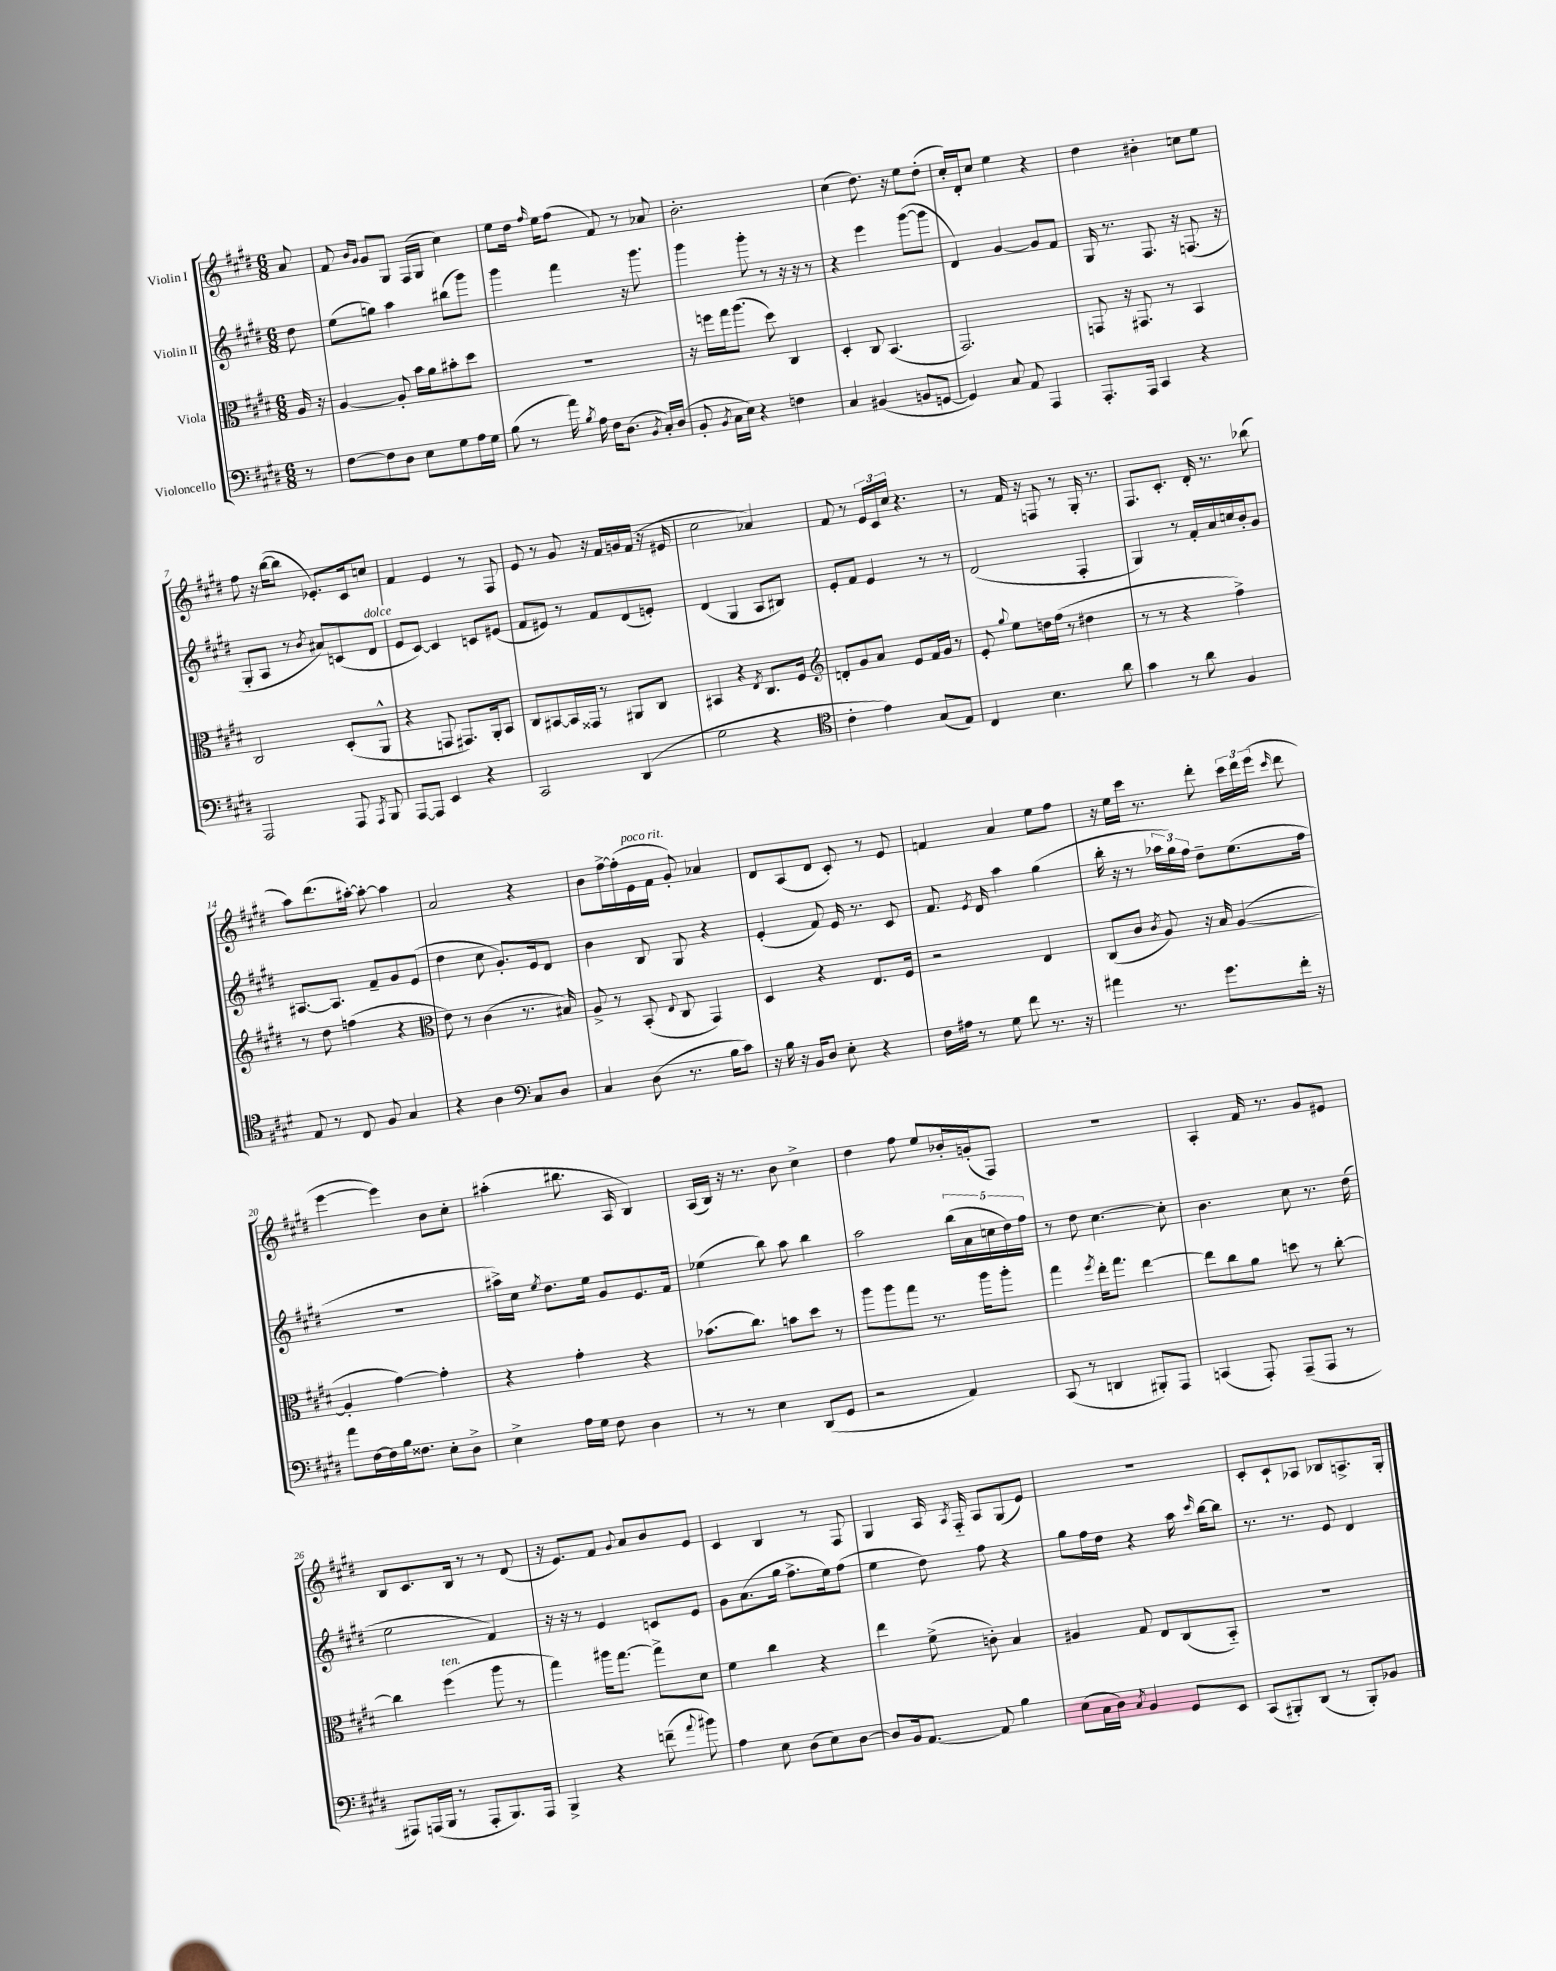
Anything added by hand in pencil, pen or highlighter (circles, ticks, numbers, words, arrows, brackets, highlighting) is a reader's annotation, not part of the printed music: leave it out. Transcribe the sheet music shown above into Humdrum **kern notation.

**kern	**kern	**kern	**kern
*staff4	*staff3	*staff2	*staff1
*clefF4	*clefC3	*clefG2	*clefG2
*k[f#c#g#d#]	*k[f#c#g#d#]	*k[f#c#g#d#]	*k[f#c#g#d#]
*M6/8	*M6/8	*M6/8	*M6/8
8r	16A	8dd#	8a
.	16r	.	.
=	=	=	=
[8F#	[4A	(8ee	8f#
.	.	.	16qqb
.	.	.	16qqg#
8F#]	.	8gg)	8g#
8D#	8A']	4aa	8G#
8E	16b	.	(16F#
.	16a	.	16G#
8G#	8b#'	(8bb#	4cc#)
16A	8dd#	8ggg#)	.
16G#	.	.	.
=	=	=	=
(8B	2.r	4ggg#	8ee
8r	.	.	16dd#
.	.	.	16qqff#
.	.	.	16ee
16a)	.	4fff#	(8ff#
8qB	.	.	.
16A	.	.	.
16F#	.	.	8f#)
(8.D#	.	.	.
.	.	16r	8r
.	.	8.ggg#	.
8qBB	.	.	.
16C#')	.	.	8a-
(16D#	.	.	.
=	=	=	=
8BB'	16r	4ggg#	2.b'
.	16ff	.	.
8qBB	.	.	.
16C#	16gg#	.	.
16E)	(8.aa	.	.
4r	.	8ggg#'	.
.	8dd#)	8r	.
4F	4C#	16r	.
.	.	16r	.
.	.	8r	.
=	=	=	=
4C#	4D#'	4r	(4cc#
(4BB#	8C#	4eee	8.dd#)
.	(4.BB	.	.
.	.	.	16r
8BB	.	([8ggg#	8ee
[8GG	.	8ggg#]	(8dd#'
=	=	=	=
4GG])	2.GG#)	4d#)	16cc#')
.	.	.	16d#'
.	.	.	8cc#
8C#	.	[4g#	4ee
8AA	.	.	.
4AAA	.	8g#]	4r
.	.	8f#	.
=	=	=	=
8.AAA'	8GG	16G#	4dd#
.	.	8.r	.
.	16r	.	.
16AAA	8.GG#	.	.
4CC#	.	8.F#	4b#'
.	8r	.	.
.	.	16r	.
4r	4BB	(8.F	8cc
.	.	.	8ee
.	.	16r	.
=	=	=	=
2AAA	2C#	8G#'	8ff#
.	.	8A	16r
.	.	.	([16bb
.	.	8r	8bb]
.	.	8qb	.
.	.	8a#)	8.e-')
8AAA	(8D#'	(8c	.
.	.	.	16c#
8qAAA	.	.	.
8BBB	8AA^^	8d#	8cc
=	=	=	=
[8AAA	4r	8e	4f#
8AAA]	.	[8c#)	.
4EE	8GG	4c#]	4e
.	8.GG#)	.	.
4r	.	8c	8r
.	16AA'	.	.
.	8BB	(8e#	8F#
=	=	=	=
2CC#	8C#	8f#	8e
.	[8BB#	8e#)	8r
.	16BB#]	8r	8g#
.	16GG##	.	.
.	8r	8f#	16r
.	.	.	16f#
(4DD#	8AA#	(8d#	16g
.	.	.	(16f#
.	8C#	8e')	16r
.	.	.	16e#
=	=	=	=
2G#	4BB#	(4d#	2cc#
.	4r	4G#	.
.	8qE	.	.
4r	8.C#	8A	4a-)
.	.	8B#)	.
.	16F#	.	.
=	=	=	=
*clefC4	*clefG2	*	*
4c#'	8d'	8e'	8f#
.	8g#	8f#	8r
4e)	8a	4e	24e
.	.	.	24c#
.	.	.	24cc#
.	8e	.	4.r
(8G#	16f#	8r	.
.	16g#	.	.
8E)	8r	8r	.
=	=	=	=
4C#	8e'	(2d#	8r
.	8qqgg#	.	.
.	8ee	.	16f#
.	.	.	16r
4.B	16dd	.	8F
.	(16ff#	.	.
.	8r	.	8r
.	4dd#	4F#'	16G#'
.	.	.	8.r
8a	.	.	.
=	=	=	=
4g#	8r	4G#)	8.F#
.	8r	.	.
.	.	.	8.c#'
8r	4r	8r	.
8a	.	16f#'	16d#'
.	.	16a	8.r
4F#	4ff#^)	16cc	.
.	.	16b'	.
.	.	8g#	(8bb-
=	=	=	=
8E	8r	[8.A#	8aa)
8r	8dd#	.	(8.ddd#
.	.	8.A#]	.
8C#	(4ff	.	.
.	.	.	[16aa#')
8F#	.	8f#~	8aa#'_
4G#	4r	8g#	4aa#]
.	.	(8e	.
=	=	=	=
*	*clefC3	*	*
4r	8e)	4dd#	2a
.	8r	.	.
4A	(4c#	8cc#	.
.	.	8.g#')	.
*clefF4	*	*	*
8C#	8.r	.	4r
.	.	16e	.
8D#	.	8d#	.
.	16B#)	.	.
=	=	=	=
4C#	8A^	4b	8b
.	8r	.	[16ff#^
.	.	.	(16ff#']
(8D#	(8BB'	8B	16e
.	.	.	16f#
.	8qqE	.	.
8.r	8C#	8G#	8g#')
.	4GG#)	4r	4a-
16B	.	.	.
8c#)	.	.	.
=	=	=	=
16r	4D#	(4e'	8d#
16B	.	.	.
16r	.	.	(8A
16BB	.	.	.
8D#	4r	8f#)	8d#
8E'	.	16e	8c#')
.	.	8.r	.
4r	8.E	.	8r
.	.	8c#	8e
.	16F#	.	.
=	=	=	=
16F#	2r	8.f#	4f
16A#	.	.	.
8r	.	.	.
.	.	8qe	.
.	.	16d#	.
8G#	.	4aa	4a
8f#	.	.	.
8.r	4E	(4gg#	8ee
.	.	.	8ff#
16r	.	.	.
=	=	=	=
4a#	(8C#	16bb'	16r
.	.	16r	16ee
.	8c#	8r	16ccc#
.	.	.	8.r
.	8qc#	.	.
8.r	8A)	24aa-	.
.	.	24gg#)	.
.	.	24ff#	.
.	16r	8dd#~	8ddd#'
8.g#	16B	.	.
.	([4A	(8.ee	24ccc#
.	.	.	24ddd#
.	.	.	(24eee
.	.	.	16qqccc#
16f#'	.	.	8ddd#
16r	.	16ff#	.
=	=	=	=
8a	4A']	2.r	[4eee
[16F#	.	.	.
16F#]	.	.	.
16B	[4g#)	.	4eee])
8.F##	.	.	.
8E'	4g#']	.	8b
8D#^	.	.	8cc#'
=	=	=	=
4E^	4r	16aa#^)	(4aa#'
.	.	16cc#	.
.	.	8qee	.
.	.	8.dd#	.
16A	4g#'	.	8.bb#
16G#	.	16ee	.
8F#	.	8g#	.
.	.	.	16A
4D#	4r	8.e	4B)
.	.	16f#	.
=	=	=	=
8r	(8.b-	(4ee-	(16A
.	.	.	16B)
8r	.	.	16r
.	8.cc#)	.	8.r
4E	.	8bb)	.
.	8b	8aa	8b
(8DD#	8dd#	4bb	4cc#^
8GG#	8r	.	.
=	=	=	=
2r	8aa	2aa	4dd#
.	8aa	.	.
.	8gg#	.	8ff#
.	8.r	.	8ee
4AA)	.	(20bb	16b-'
.	.	20a	.
.	16aa	.	(16g'
.	.	20cc	.
.	8aa'	.	8F#)
.	.	20dd#)	.
.	.	20ff#	.
=	=	=	=
(8CC#	4gg#	8r	2.r
8r	.	8dd#	.
.	8qff#	.	.
4DD	16ee'	[4.cc#	.
.	8.gg#	.	.
8BBB#')	[4ee	.	.
8AAA	.	8cc#']	.
=	=	=	=
(4CC	8ee]	4.b	4A'
.	8cc#	.	.
8AAA')	8a	.	16f#
.	.	.	8.r
(8AAA~	8dd	8cc#	.
8AAA	8r	8.r	8g#
8r	[8cc#'	.	8e#
.	.	(16dd#	.
=	=	=	=
8AAA#)	4cc#]	2ee	8B
(16AAA	.	.	8.c#
16BBB	.	.	.
8r	(4ff#	.	.
.	.	.	16B
8AAA'	.	.	8r
8.BBB)	8aa	4f#)	8r
.	8r	.	(8d#
16AAA	.	.	.
=	=	=	=
4BBB^	4gg#)	16r	16r
.	.	16r	8.e)
.	.	8r	.
4r	16aa#	4e	8f#
.	[8.gg#	.	.
.	.	.	8qqg#
.	.	.	8a
(8f~	8gg#^]	8c	8b
8qqa	.	.	.
8b#)	8d#	8e	8e
=	=	=	=
4A	4f#	8g#	4c#
.	.	(8.a	.
8E	4cc#	.	4B
.	.	16gg#	.
(8D#	.	8.ff#^	.
8E)	4r	.	8r
.	.	16ee)	.
[8D#	.	(8ff#	8F#
=	=	=	=
8D#]	4ee	4ee	4G#
16BB	.	.	.
[8.AA	.	.	.
.	(8f#^	8dd#)	16A
.	.	.	8qA
.	.	.	16F#'~
8AA]	8c')	8ff#	8A
4B	4B	4r	(8G#
.	.	.	8e)
=	=	=	=
(8E	4A#	8gg#	2.r
16C#	.	16ff#	.
16D#)	.	16dd#	.
8qC#	.	.	.
4BB	8G#	4r	.
.	8E	.	.
8GG#	(8C#	16aa	.
.	.	16qqccc#	.
.	.	[16bb	.
8EE	8BB'~)	8bb]	.
=	=	=	=
(8CC#	2.r	8.r	8c#'
8BBB#')	.	.	8c#`
.	.	8.r	.
(8DD#	.	.	8A-
8r	.	8e	8B-
8BBB#')	.	4d#	8.A^
8BB-	.	.	.
.	.	.	16G#'
==	==	==	==
*-	*-	*-	*-
